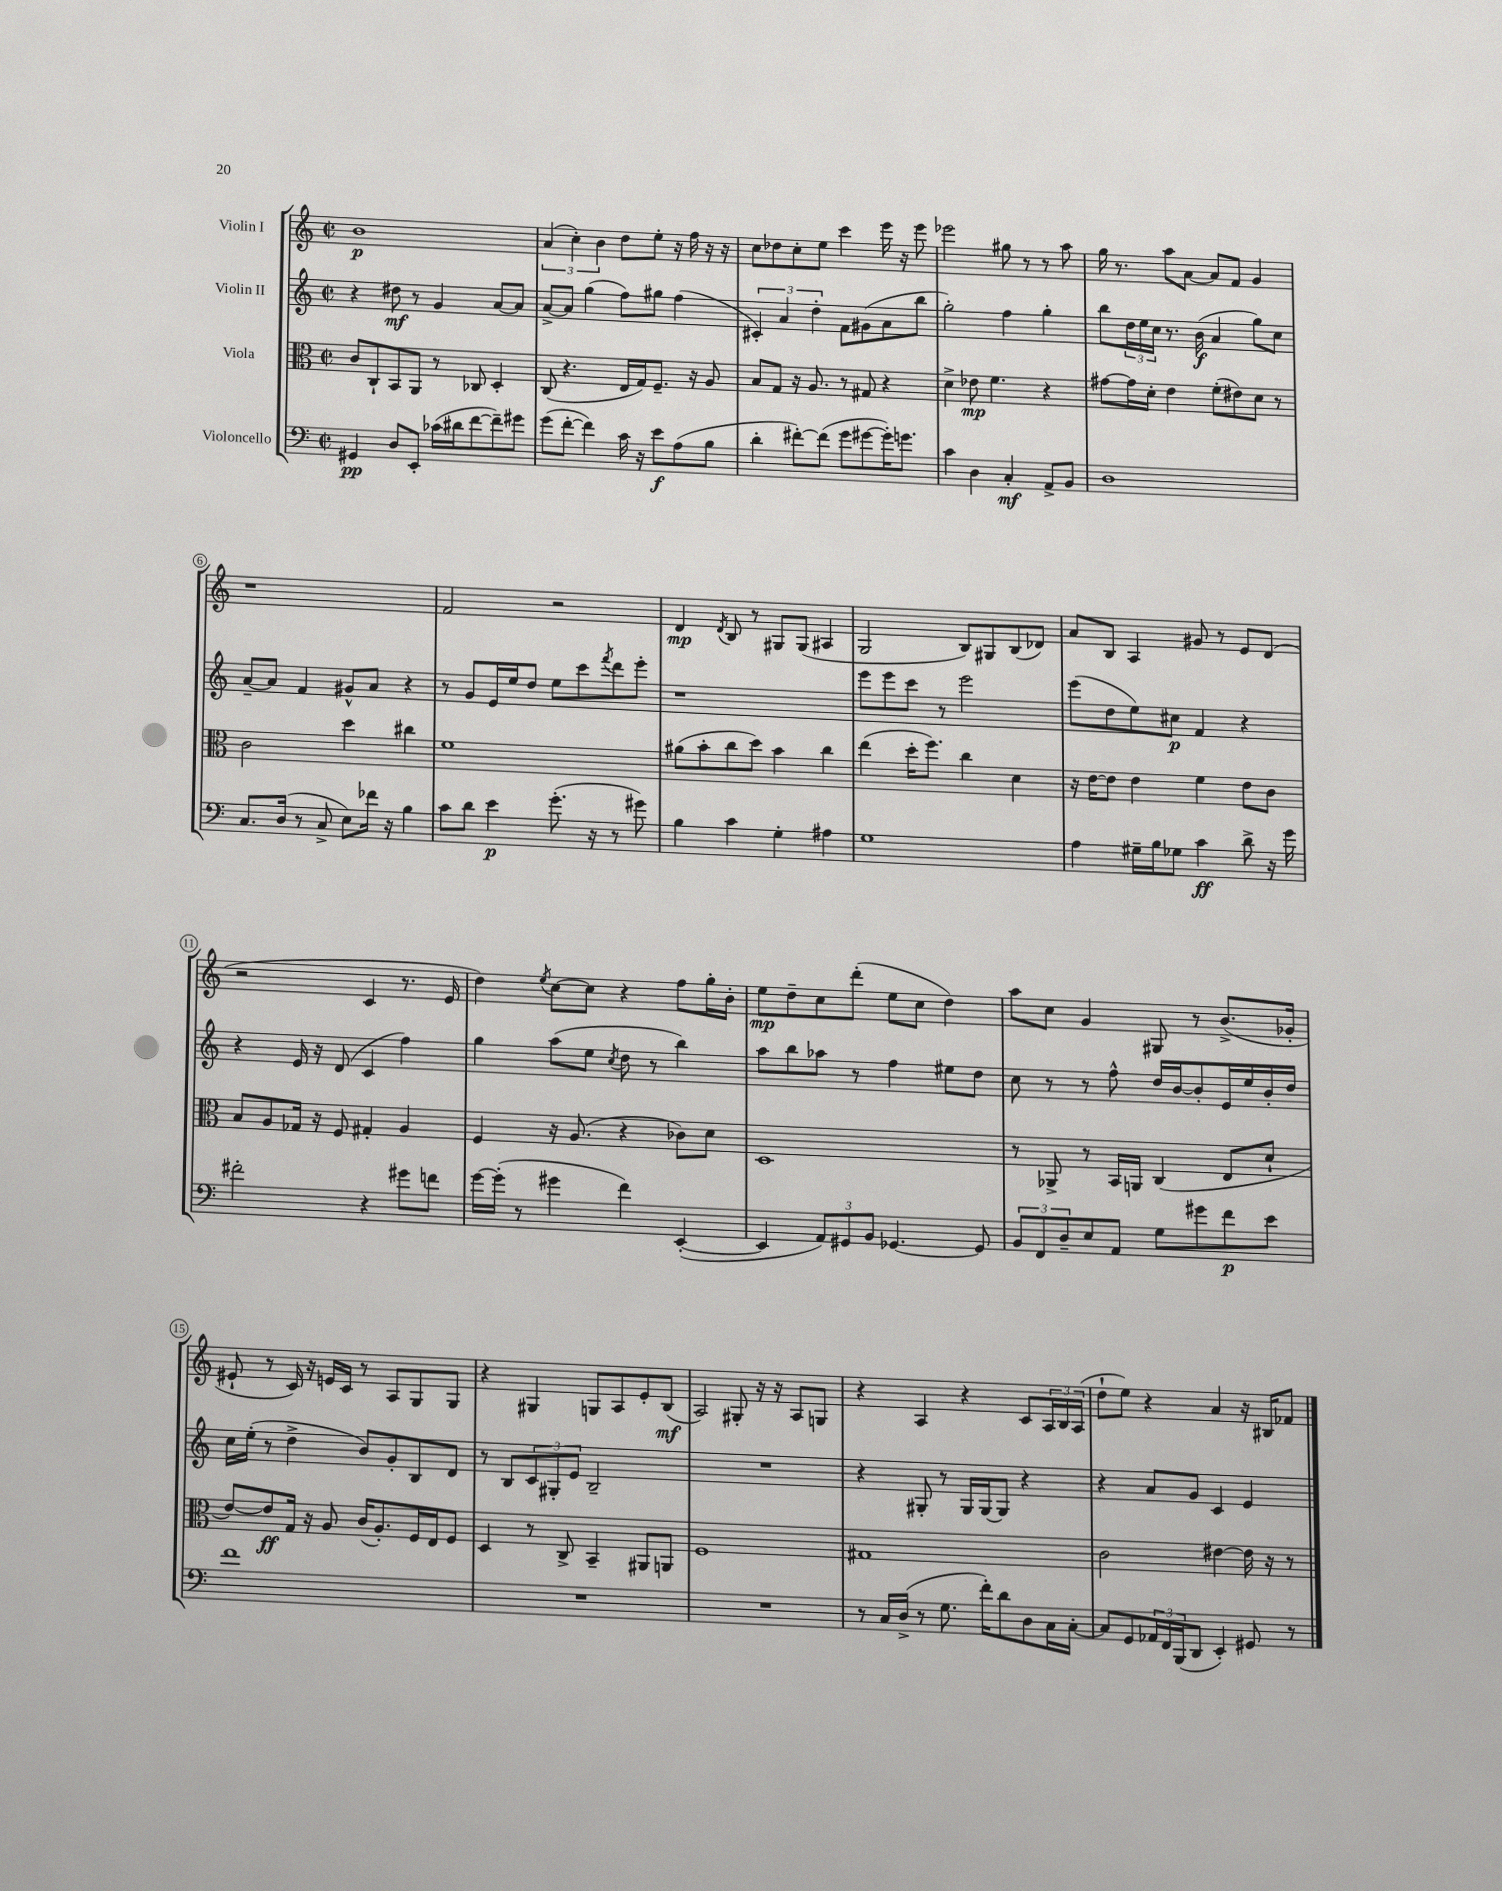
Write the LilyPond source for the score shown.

<<
\new StaffGroup <<
\new Staff = "s0" \with { instrumentName = "Violin I" } {
    \clef treble \key c \major \defaultTimeSignature \time 2/2
    b'1\p |
    \tuplet 3/2 { a'4( c''4-.) b'4 } d''8 e''8-. r16 f''16 r16 r16 |
    c''8 des''8 c''8-. e''8 c'''4 e'''16 r16 e'''8 |
    ees'''2 gis''8 r8 r8 a''8 |
    g''16 r8. a''8 a'8~ a'8 f'8 g'4 |
    r1 |
    f'2 r2 |
    d'4\mp \acciaccatura { d'8 } b8 r8 gis8 gis8( ais4 |
    g2 b8) gis8 b8( des'8) |
    a'8 b8 a4 gis'8 r8 e'8 d'8( |
    r2 c'4 r8. e'16 |
    d''4) \acciaccatura { e''8 } c''8~ c''8 r4 f''8 g''16-. b'16-. |
    e''8\mp d''8-- c''8 d'''8-.( e''8 c''8 d''4) |
    a''8 c''8 g'4 gis8 r8 b'8.->( ges'16-. |
    eis'8-! r8 c'16) r16 e'16 c'16 r8 a8 g8 g8 |
    r4 gis4 g8 a8 e'8-. b8\mf( |
    a2) gis8-. r16 r16 a8 g8 |
    r4 a4 r4 c'8 \tuplet 3/2 { a16 b16 a16( } |
    d''8-! e''8) r4 a'4 r16 bis16 fes'8 \bar "|." |
}
\new Staff = "s1" \with { instrumentName = "Violin II" } {
    \clef treble \key c \major \defaultTimeSignature \time 2/2
    r4 dis''8\mf r8 g'4 a'8~ a'8 |
    a'8~-> a'8 g''4( f''8) gis''8 f''4( |
    \tuplet 3/2 { cis'4-.) a'4 d''4-. } f'8 gis'8( a'8 b''8 |
    g''2-.) f''4 g''4-. |
    b''8 \tuplet 3/2 { d''16 e''16 c''16 } r8. b'16\f( a'4 g''8) c''8 |
    a'8~-- a'8 f'4 gis'8-^ a'8 r4 |
    r8 g'8 e'16 e''16 d''8 e''8 c'''8 \acciaccatura { f'''8 } d'''8 e'''8-. |
    r1 |
    e'''8 e'''8 c'''8 r8 e'''2 |
    e'''8( d''8 e''8) cis''8\p f'4 r4 |
    r4 e'16 r16 d'8( c'4 f''4) |
    g''4 a''8( e''8 \acciaccatura { c''8 } d''8 r8 b''4) |
    a''8 b''8 aes''8 r8 f''4 eis''8 d''8 |
    c''8 r8 r8 f''8-^ d''16 b'16~ b'8-. e'16 e''16 b'16-. d''16 |
    c''16 e''16-.( r8 d''4-> b'8) g'8-. b8 d'8 |
    r8 b8 \tuplet 3/2 { c'8 gis8-. e'8 } b2-- |
    R1 |
    r4 gis8-. r8 gis16 gis16~ gis8 r4 |
    r4 a'8 g'8 c'4 e'4 \bar "|." |
}
\new Staff = "s2" \with { instrumentName = "Viola" } {
    \clef alto \key c \major \defaultTimeSignature \time 2/2
    c'8 c8-! b,8 a,8 r8 ces8 d4-. |
    c8( r4. e16 g16) f8.-- r16 a8 |
    b8 g8 r16 a8. r8 gis8 r4 |
    d'4-> ees'8\mp f'4. r4 |
    gis'8~ gis'16 d'16-. e'4 f'8-.( eis'8) d'8 r8 |
    c'2 d''4 cis''4 |
    f'1 |
    ais'8( b'8-. c''8 d''8) b'4 c''4 |
    e''4( d''16-. f''8.) c''4 d'4 |
    r16 e'16~ e'8 e'4 f'4 e'8 c'8 |
    b8 a8 ges16 r16 f8 gis4-. a4 |
    f4 r16 a8.( r4 ces'8) d'8 |
    d1 |
    r8 aes,8-> r8 b,16 a,16 c4( e8 d'8-! |
    e'8~) e'8\ff g16 r16 a8 c'16( a8.-.) f16 e16 f8 |
    d4 r8 c8-> b,4-- ais,8 a,8 |
    f1 |
    gis1 |
    c'2 eis'4~ eis'16 r16 r8 \bar "|." |
}
\new Staff = "s3" \with { instrumentName = "Violoncello" } {
    \clef bass \key c \major \defaultTimeSignature \time 2/2
    gis,4\pp d8 e,8-. ces'16( dis'16 f'8~ f'8--) gis'8 |
    g'8( f'8~-. f'4) c'16 r16 e'8\f a8( b8 |
    d'4-. fis'8~-.) fis'8( g'8 gis'8~ gis'16-.) g'8. |
    c'4 d4 c4-.\mf a,8-> b,8 |
    d1 |
    c8. d16( r8 c8-> e8) fes'16 r16 b4 |
    c'8 d'8 e'4\p g'8.-.( r16 r8 gis'8) |
    b4 c'4 g4-. ais4 |
    g1 |
    a4 gis16-- b16 ges8 c'4\ff d'8-> r16 g'16 |
    fis'2-. r4 gis'8 f'8 |
    g'16~ g'16-.( r8 gis'4 f'4) e,4~-.( |
    e,4 \tuplet 3/2 { a,8) gis,8 b,8 } ges,4.~ ges,8 |
    \tuplet 3/2 { b,8 f,8 d8-- } e8 a,8 g8 gis'8 f'8\p e'8 |
    f'1 |
    R1 |
    R1 |
    r8 c16 d16->( r8 g8. f'16-.) d'8 d8 c16 c16~-. |
    c8 g,8 \tuplet 3/2 { aes,16 f,16 b,,16( } d,8 e,4-.) gis,8 r8 \bar "|." |
}
>>
>>
\layout { \context { \Score \override BarNumber.stencil = #(make-stencil-circler 0.1 0.3 ly:text-interface::print) } }
